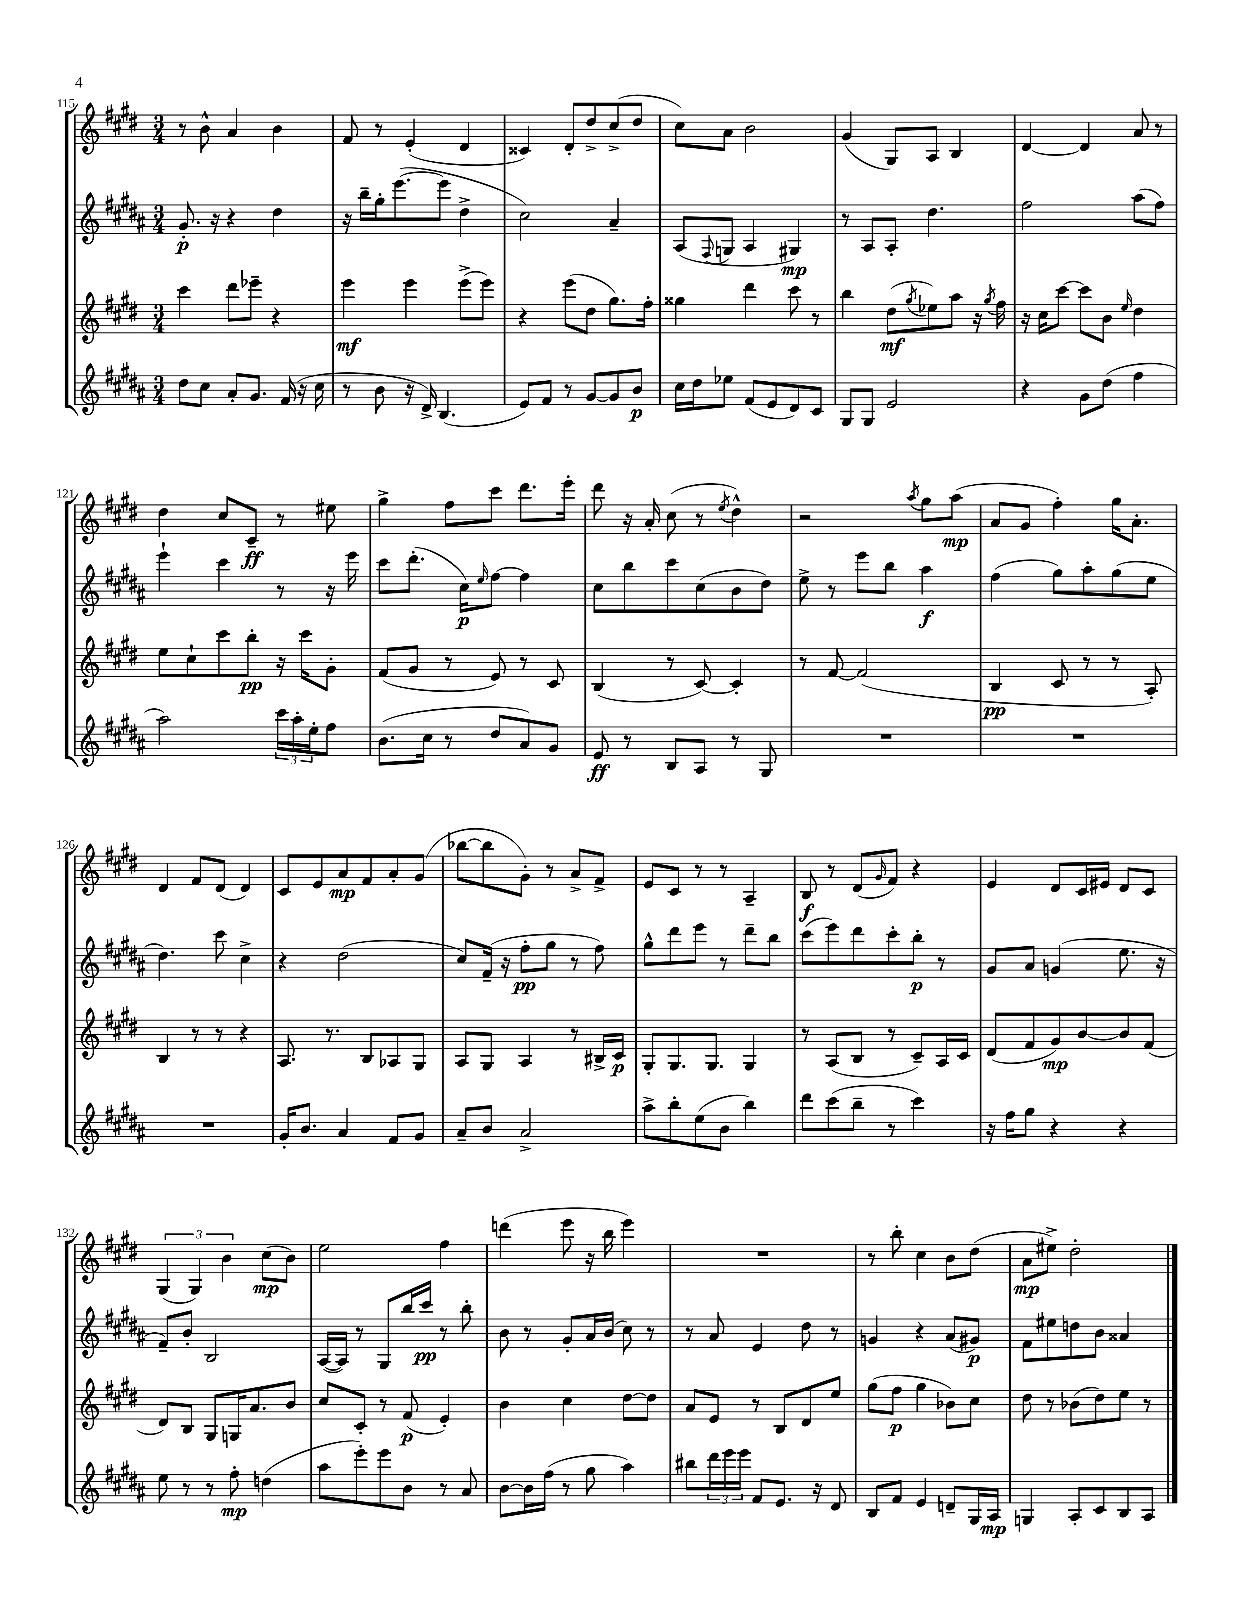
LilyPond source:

<<
\new StaffGroup <<
\new Staff = "s0" {
    \clef treble \key e \major \numericTimeSignature \time 3/4
    r8 b'8-^ a'4 b'4 |
    fis'8 r8 e'4-.( dis'4 |
    cisis'4) dis'8-. dis''8-> cis''8->( dis''8 |
    cis''8) a'8 b'2 |
    gis'4( gis8) a8 b4 |
    dis'4~ dis'4 a'8 r8 |
    dis''4 cis''8 cis'8--\ff r8 eis''8 |
    gis''4-> fis''8 cis'''8 dis'''8. e'''16-. |
    dis'''8 r16 a'16-. cis''8( r8 \acciaccatura { e''8 } dis''4-^) |
    r2 \acciaccatura { a''8 } gis''8 a''8\mp( |
    a'8 gis'8 fis''4-.) gis''16 a'8.-. |
    dis'4 fis'8 dis'8( dis'4) |
    cis'8 e'8 a'8\mp fis'8 a'8-. gis'8( |
    bes''8~ bes''8 gis'8-.) r8 a'8-> fis'8-> |
    e'8 cis'8 r8 r8 a4-- |
    b8\f r8 dis'8( \grace { gis'16 } fis'8) r4 |
    e'4 dis'8 cis'16 eis'16 dis'8 cis'8 |
    \tuplet 3/2 { gis4( gis4) b'4 } cis''8\mp( b'8) |
    e''2 fis''4 |
    d'''4( e'''8 r16 b''16 e'''4) |
    R2. |
    r8 b''8-. cis''4 b'8 dis''8( |
    a'8\mp eis''8->) dis''2-. \bar "|." |
}
\new Staff = "s1" {
    \clef treble \key b \major \numericTimeSignature \time 3/4
    gis'8.-.\p r16 r4 dis''4 |
    r16 b''16-- gis''16-. e'''8.~( e'''8 dis''4-> |
    cis''2) ais'4-- |
    ais8( \appoggiatura { fis8 } g8 ais4 gis4\mp) |
    r8 ais8 ais8-. dis''4. |
    fis''2 ais''8( fis''8) |
    e'''4-! cis'''4 r8 r16 e'''16 |
    cis'''8 dis'''8.-.( cis''16\p) \grace { e''16 } fis''8~ fis''4 |
    cis''8 b''8 cis'''8 cis''8( b'8 dis''8) |
    e''8-> r8 e'''8 b''8 ais''4\f |
    fis''4( gis''8) ais''8-. gis''8( e''8 |
    dis''4.) cis'''8 cis''4-> |
    r4 dis''2( |
    cis''8) fis'16--( r16 fis''8-.\pp gis''8 r8 fis''8) |
    gis''8-^ dis'''8 e'''8 r8 dis'''8-- b''8 |
    cis'''8( e'''8) dis'''8 cis'''8-. b''8-.\p r8 |
    gis'8 ais'8 g'4( e''8. r16 |
    fis'8--) b'8-. b2 |
    ais16~( ais16) r8 gis8 b''16 cis'''16\pp r8 b''8-. |
    b'8 r8 gis'8-. ais'16 b'16( cis''8) r8 |
    r8 ais'8 e'4 dis''8 r8 |
    g'4 r4 ais'8( gis'8\p) |
    fis'8 eis''8 d''8 b'8 aisis'4 \bar "|." |
}
\new Staff = "s2" {
    \clef treble \key e \major \numericTimeSignature \time 3/4
    cis'''4 dis'''8 ees'''8-- r4 |
    e'''4\mf e'''4 e'''8->( e'''8) |
    r4 e'''8( dis''8 gis''8.) fis''16-. |
    gisis''4 dis'''4 cis'''8 r8 |
    b''4 dis''8\mf( \acciaccatura { gis''8 } ees''8) a''8 r16 \acciaccatura { gis''8 } fis''16 |
    r16 cis''16 cis'''8~ cis'''8 b'8 \grace { e''16 } dis''4 |
    e''8 cis''8-! cis'''8 b''8-.\pp r16 cis'''16 gis'8-. |
    fis'8( gis'8 r8 e'8) r8 cis'8 |
    b4( r8 cis'8~) cis'4-. |
    r8 fis'8~ fis'2( |
    b4\pp cis'8 r8 r8 a8-.) |
    b4 r8 r8 r4 |
    a8. r8. b8 aes8 gis8 |
    a8 gis8 a4 r8 bis16-> cis'16\p |
    gis8-. gis8. gis8. gis4 |
    r8 a8( b8 r8 cis'8--) a16 cis'16 |
    dis'8( fis'8 gis'8\mp) b'8~ b'8 fis'8( |
    dis'8) b8 gis8 g16 a'8. b'8 |
    cis''8 cis'8-. r8 fis'8\p( e'4-.) |
    b'4 cis''4 dis''8~ dis''8 |
    a'8 e'8 r8 b8 dis'8 e''8 |
    gis''8( fis''8\p gis''4 bes'8) cis''8 |
    dis''8 r8 bes'8( dis''8) e''8 r8 \bar "|." |
}
\new Staff = "s3" {
    \clef treble \key b \major \numericTimeSignature \time 3/4
    dis''8 cis''8 ais'8-. gis'8. fis'16( r16 cis''16 |
    r8 b'8 r16 dis'16->) b4.( |
    e'8) fis'8 r8 gis'8~ gis'8 b'8\p |
    cis''16 dis''16 ees''8 fis'8( e'8 dis'8) cis'8 |
    gis8 gis8 e'2 |
    r4 gis'8 dis''8( fis''4 |
    ais''2) \tuplet 3/2 { cis'''16 ais''16-. e''16-. } fis''8 |
    b'8.( cis''16 r8 dis''8 ais'8) gis'8 |
    e'8\ff r8 b8 ais8 r8 gis8 |
    R2. |
    R2. |
    R2. |
    gis'16-. b'8. ais'4 fis'8 gis'8 |
    ais'8-- b'8 ais'2-> |
    ais''8-> b''8-. e''8( b'8 b''4) |
    dis'''8 cis'''8( b''8-- r8 cis'''4) |
    r16 fis''16 gis''8 r4 r4 |
    e''8 r8 r8 fis''8-.\mp d''4( |
    ais''8 e'''8-.) e'''8 b'8 r8 ais'8 |
    b'8~ b'16 fis''16( r8 gis''8 ais''4) |
    bis''8 \tuplet 3/2 { dis'''16 e'''16 e'''16 } fis'8 e'8. r16 dis'8 |
    b8 fis'8 e'4 d'8-- gis16 ais16\mp |
    g4 ais8-. cis'8 b8 ais8 \bar "|." |
}
>>
>>
\layout { \context { \Score currentBarNumber = #115 } }
